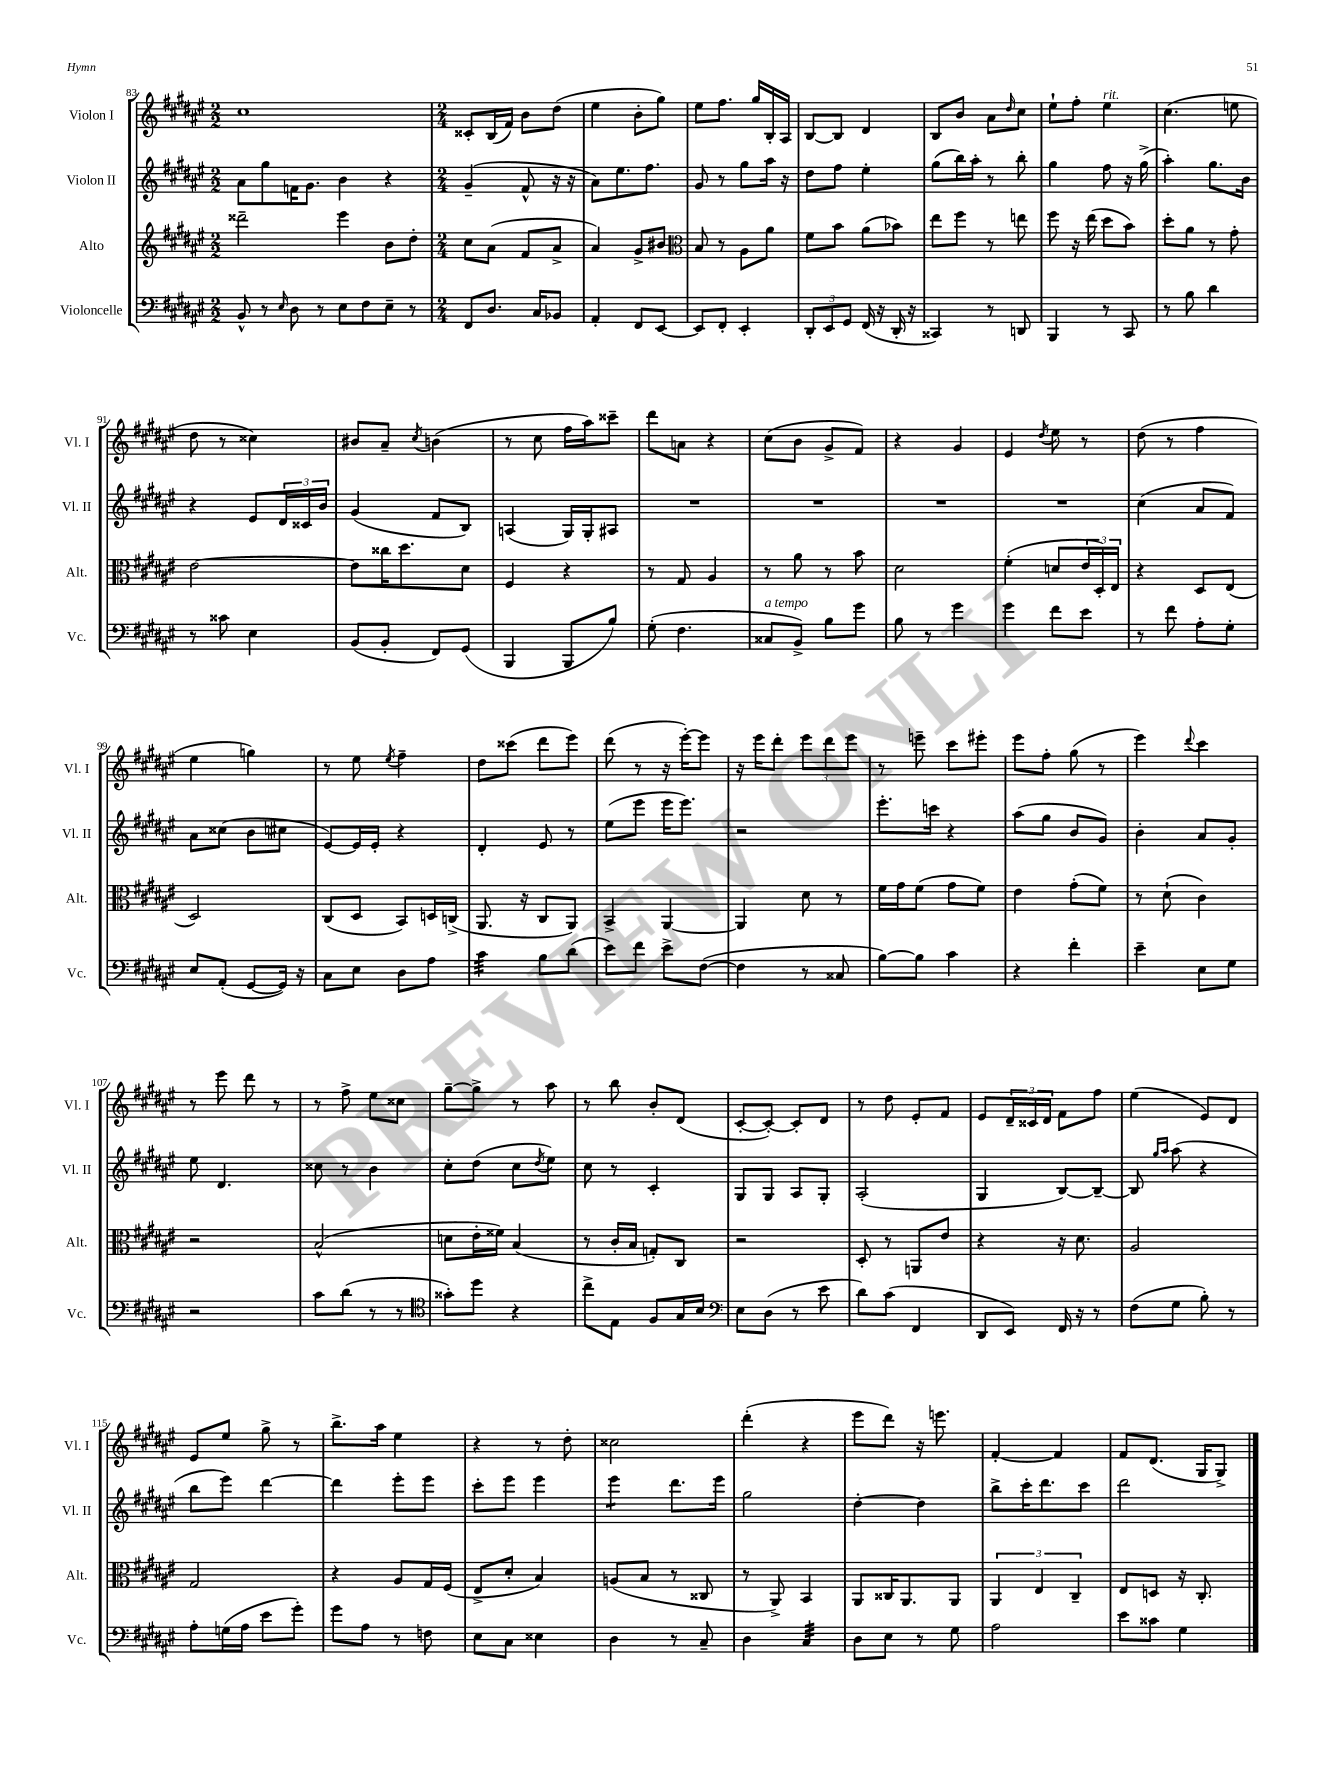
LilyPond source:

<<
\new StaffGroup <<
\new Staff = "s0" \with { instrumentName = "Violon I" shortInstrumentName = "Vl. I" } {
    \clef treble \key fis \major \numericTimeSignature \time 2/2
    cis''1 |
    \numericTimeSignature \time 2/4 cisis'8-. b16( fis'16) b'8 dis''8( |
    eis''4 b'8-. gis''8) |
    eis''8 fis''8. gis''16 b16-. ais16 |
    b8~ b8 dis'4 |
    b8 b'8 ais'8 \grace { dis''16 } cis''8 |
    eis''8-! fis''8-. eis''4^\markup { \italic "rit." } |
    cis''4.( e''8 |
    dis''8 r8 cisis''4) |
    bis'8 ais'8-- \acciaccatura { cis''8 } b'4( |
    r8 cis''8 fis''16 ais''16) cisis'''8-- |
    dis'''8 a'8 r4 |
    cis''8( b'8 gis'8-> fis'8) |
    r4 gis'4 |
    eis'4 \acciaccatura { dis''8 } eis''8 r8 |
    dis''8( r8 fis''4 |
    eis''4 g''4) |
    r8 eis''8 \acciaccatura { eis''8 } fis''4-- |
    dis''8 cisis'''8( dis'''8 eis'''8) |
    dis'''8( r8 r16 eis'''16~-.) eis'''8 |
    r16 eis'''16 dis'''8-. \tuplet 3/2 { eis'''8 dis'''8 eis'''8 } |
    r8 e'''8-- cis'''8 eis'''8-. |
    eis'''8 fis''8-. gis''8( r8 |
    eis'''4) \appoggiatura { dis'''8 } cis'''4 |
    r8 eis'''8 dis'''8 r8 |
    r8 fis''8-> eis''8 cisis''8 |
    gis''8~-- gis''8-> r8 ais''8 |
    r8 b''8 b'8-. dis'8( |
    cis'8~-. cis'8~-.) cis'8-. dis'8 |
    r8 dis''8 eis'8-. fis'8 |
    eis'8 \tuplet 3/2 { dis'16-- cisis'16 dis'16 } fis'8 fis''8 |
    eis''4( eis'8) dis'8 |
    eis'8 eis''8 gis''8-> r8 |
    b''8.-> ais''16 eis''4 |
    r4 r8 dis''8-. |
    cisis''2 |
    dis'''4-.( r4 |
    eis'''8 dis'''8) r16 e'''8. |
    fis'4~-. fis'4 |
    fis'8 dis'8.( gis16 gis8->) \bar "|." |
}
\new Staff = "s1" \with { instrumentName = "Violon II" shortInstrumentName = "Vl. II" } {
    \clef treble \key fis \major \numericTimeSignature \time 2/2
    ais'8 gis''8 f'16 gis'8. b'4 r4 |
    \numericTimeSignature \time 2/4 gis'4--( fis'8-^ r16 r16 |
    ais'8) eis''8. fis''8. |
    gis'8 r8 gis''8 ais''16 r16 |
    dis''8 fis''8 eis''4-. |
    gis''8( b''16) ais''16-. r8 b''8-. |
    gis''4 fis''8 r16 gis''16->( |
    ais''4-.) gis''8. b'16 |
    r4 eis'8 \tuplet 3/2 { dis'16 cisis'16 b'16 } |
    gis'4( fis'8 b8) |
    a4( gis16) gis16-. ais8 |
    R2 |
    R2 |
    R2 |
    R2 |
    cis''4( ais'8 fis'8) |
    ais'8 cisis''8( b'8 cis''8 |
    eis'8~) eis'16 eis'16-. r4 |
    dis'4-. eis'8 r8 |
    eis''8( eis'''8 eis'''16 eis'''8.) |
    r2 |
    eis'''8.-. c'''16 r4 |
    ais''8( gis''8 b'8 gis'8) |
    b'4-. ais'8 gis'8-. |
    eis''8 dis'4. |
    cisis''8 r8 b'4 |
    cis''8-. dis''8( cis''8 \acciaccatura { dis''8 } eis''8) |
    cis''8 r8 cis'4-. |
    gis8 gis8 ais8 gis8-. |
    ais2-.( |
    gis4 b8~) b8~-- |
    b8 \grace { gis''16 ais''16 } ais''8( r4 |
    b''8 eis'''8) dis'''4~ |
    dis'''4 eis'''8-. eis'''8 |
    cis'''8-. eis'''8 eis'''4 |
    eis'''4:8 dis'''8. eis'''16 |
    gis''2 |
    dis''4~-. dis''4 |
    b''8-> cis'''16-. dis'''8. cis'''8 |
    dis'''2 \bar "|." |
}
\new Staff = "s2" \with { instrumentName = "Alto" shortInstrumentName = "Alt." } {
    \clef treble \key fis \major \numericTimeSignature \time 2/2
    disis'''2-- eis'''4 b'8 dis''8-. |
    \numericTimeSignature \time 2/4 cis''8 ais'8( fis'8 ais'8-> |
    ais'4) gis'8-> bis'8 |
    \clef alto b8 r8 ais8 ais'8 |
    fis'8 b'8 ais'8( bes'8) |
    eis''8 fis''8 r8 e''8 |
    fis''8 r16 eis''16( dis''8 b'8) |
    dis''8-. ais'8 r8 gis'8-. |
    eis'2~ |
    eis'8 cisis''16 dis''8. dis'8 |
    fis4 r4 |
    r8 gis8 ais4 |
    r8 ais'8 r8 b'8 |
    dis'2 |
    fis'4-.( d'8 \tuplet 3/2 { eis'16 dis16-.) eis16 } |
    r4 dis8 eis8( |
    dis2) |
    cis8( dis8 b,8) d16 c16->( |
    ais,8. r16 cis8 ais,8) |
    b,4-> ais,4~ |
    ais,4 dis'8 r8 |
    fis'16 gis'16 fis'8( gis'8 fis'8) |
    eis'4 gis'8-.( fis'8) |
    r8 dis'8-!( cis'4) |
    r2 |
    b2-^( |
    d'8 eis'16-. fisis'16) b4( |
    r8 cis'16-. b16 g8-.) cis8 |
    r2 |
    dis8-. r8 a,8 eis'8 |
    r4 r16 dis'8. |
    ais2 |
    gis2 |
    r4 ais8 gis16 fis16( |
    eis8-> dis'8-. b4) |
    a8( b8 r8 cisis8 |
    r8 ais,8->) b,4 |
    ais,8 cisis16 ais,8. ais,8 |
    \tuplet 3/2 { ais,4 eis4 cis4-- } |
    eis8 d8 r16 cis8.-. \bar "|." |
}
\new Staff = "s3" \with { instrumentName = "Violoncelle" shortInstrumentName = "Vc." } {
    \clef bass \key fis \major \numericTimeSignature \time 2/2
    b,8-^ r8 \grace { eis16 } dis8 r8 eis8 fis8 eis8-- r8 |
    \numericTimeSignature \time 2/4 fis,8 dis8. cis16 bes,8 |
    ais,4-. fis,8 eis,8~ |
    eis,8 fis,8-. eis,4-. |
    \tuplet 3/2 { dis,8-. eis,8 gis,8 } fis,16( r16 dis,16-. r16 |
    cisis,4) r8 d,8 |
    b,,4 r8 cis,8 |
    r8 b8 dis'4 |
    r8 cisis'8 eis4 |
    b,8( b,8-. fis,8) gis,8( |
    b,,4 b,,8 b8) |
    gis8-.( fis4. |
    cisis8^\markup { \italic "a tempo" } b,8->) b8 gis'8 |
    b8 r8 gis'4 |
    gis'4 fis'8 eis'8 |
    r8 fis'8 ais8-. gis8-. |
    eis8 ais,8-.( gis,8~ gis,16) r16 |
    cis8 eis8 dis8 ais8 |
    cis'4:32 b8 dis'8( |
    eis'8) fis'8 eis'8-> fis8~( |
    fis4 r8 cisis8 |
    b8~) b8 cis'4 |
    r4 fis'4-. |
    eis'4-- eis8 gis8 |
    r2 |
    cis'8 dis'8( r8 r8 |
    \clef tenor gisis'8-.) dis''8 r4 |
    cis''8-> eis8 fis8 gis16 b16 |
    \clef bass eis8 dis8( r8 eis'8 |
    dis'8) cis'8( fis,4 |
    dis,8 eis,8) fis,16 r16 r8 |
    fis8( gis8 b8-.) r8 |
    ais8-. g16( ais16 eis'8 gis'8-.) |
    gis'8 ais8 r8 f8 |
    eis8 cis8 eisis4 |
    dis4 r8 cis8-- |
    dis4 cis4:32 |
    dis8 eis8 r8 gis8 |
    ais2 |
    eis'8 cisis'8 gis4 \bar "|." |
}
>>
>>
\layout { \context { \Score currentBarNumber = #83 } }
